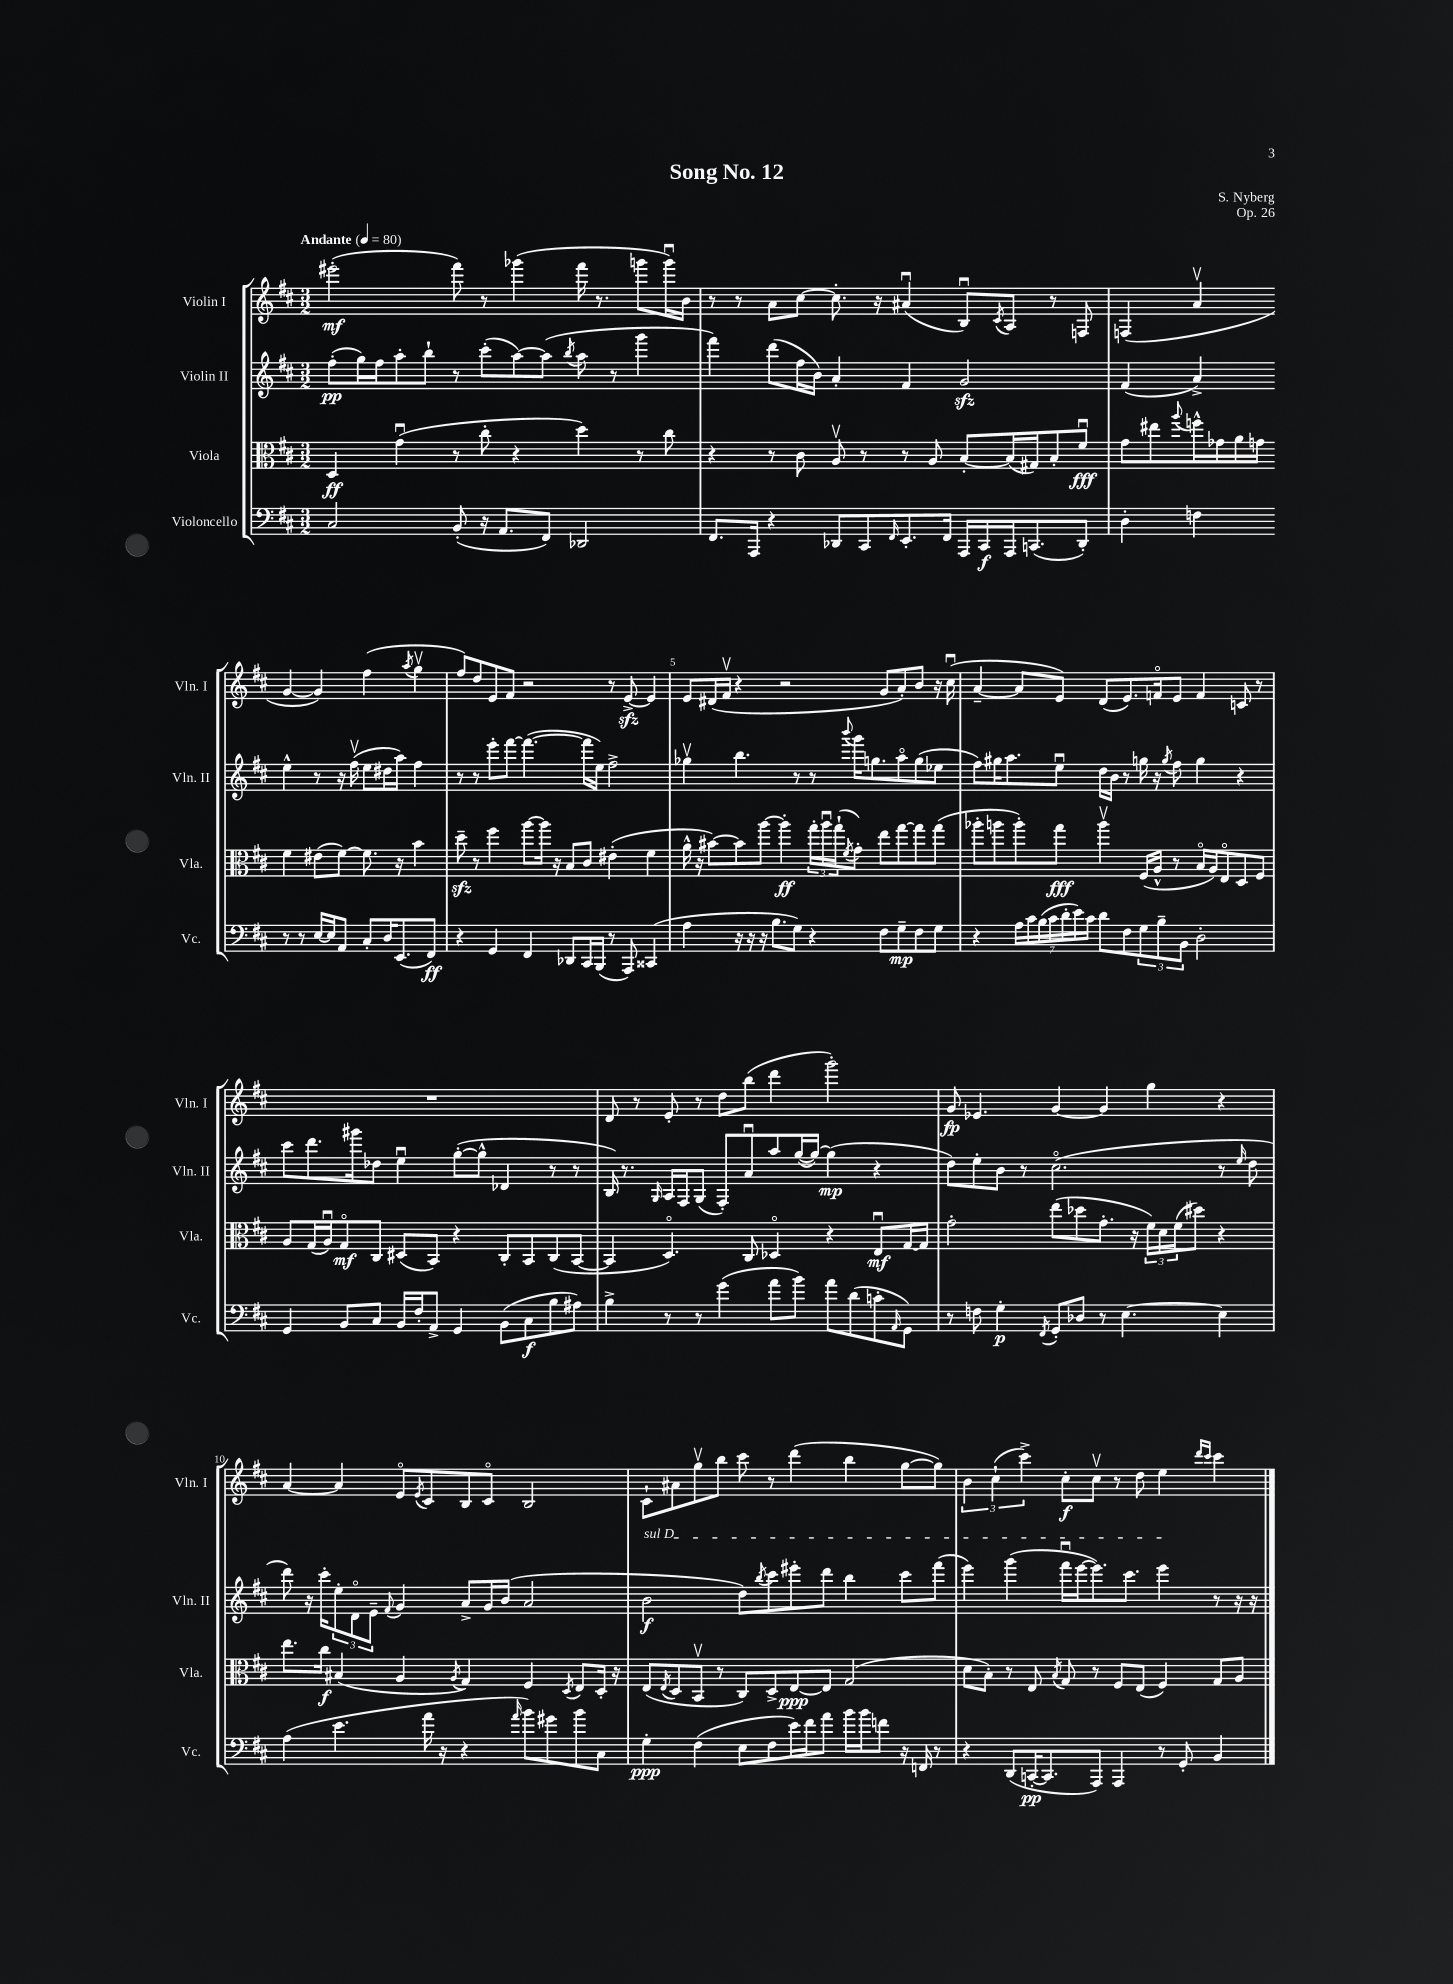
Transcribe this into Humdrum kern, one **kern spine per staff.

**kern	**dynam	**kern	**dynam	**kern	**dynam	**kern	**dynam
*part4	*part4	*part3	*part3	*part2	*part2	*part1	*part1
*staff4	*staff4	*staff3	*staff3	*staff2	*staff2	*staff1	*staff1
*I"Violoncello	*	*I"Viola	*	*I"Violin II	*	*I"Violin I	*
*I'Vc.	*	*I'Vla.	*	*I'Vln. II	*	*I'Vln. I	*
*clefF4	*	*clefC3	*	*clefG2	*	*clefG2	*
*k[f#c#]	*	*k[f#c#]	*	*k[f#c#]	*	*k[f#c#]	*
*M3/2	*	*M3/2	*	*M3/2	*	*M3/2	*
*MM80	*	*MM80	*	*MM80	*	*MM80	*
=1	=1	=1	=1	=1	=1	=1	=1
!	!	!	!	!	!	!LO:TX:a:B:t=Andante	!
2C#/	.	4D/	ff	(8ff#'\L	pp	(2eee#X'\	mf
.	.	.	.	16gg\L)	.	.	.
.	.	.	.	16ff#\J	.	.	.
.	.	(4gu\	.	8aa'\	.	.	.
.	.	.	.	8bb`\J	.	.	.
(8BB'/	.	8r	.	8r	.	8fff#\)	.
16r	.	8cc#'\	.	(8ccc#'\L	.	8r	.
8.AA/L	.	.	.	.	.	.	.
.	.	4r	.	[8aa\)	.	(4ggg-X\	.
8FF#/J)	.	.	.	(8aa\J]	.	.	.
.	.	.	.	8qbb/	.	.	.
2DD-X/	.	4dd\)	.	8aa\	.	16fff#\	.
.	.	.	.	.	.	8.r	.
.	.	.	.	8r	.	.	.
.	.	8r	.	4ggg\	.	8gggn\L	.
.	.	8cc#\	.	.	.	16gggu\L)	.
.	.	.	.	.	.	16b\JJ	.
=2	=2	=2	=2	=2	=2	=2	=2
8.FF#/L	.	4r	.	4fff#\)	.	8r	.
.	.	.	.	.	.	8r	.
16AAA/Jk	.	.	.	.	.	.	.
4r	.	8r	.	(8ddd\L	.	8a\L	.
.	.	8c#\	.	16ff#\L	.	[8cc#\J	.
.	.	.	.	16b\JJ)	.	.	.
8DD-X/L	.	8Av/	.	4a'/	.	8.cc#'\]	.
8CC#/	.	8r	.	.	.	.	.
.	.	.	.	.	.	16r	.
16qqFF#/	.	.	.	.	.	.	.
8.EE'/	.	8r	.	4f#/	.	(4a#Xu/	.
.	.	8A/	.	.	.	.	.
16FF#/Jk	.	.	.	.	.	.	.
16AAA/LL	.	[8B'/L	.	2gzz/	.	8Bu/L)	.
16CC#/	f	.	.	.	.	.	.
.	.	.	.	.	.	8qc#/	.
16AAA/J	.	(16B/L]	.	.	.	8A/J	.
(8.CCn/	.	16G#X/J)	.	.	.	.	.
.	.	8B'/	.	.	.	8r	.
8DD-'/J)	.	8f#u/J	fff	.	.	8Fn/	.
=3	=3	=3	=3	=3	=3	=3	=3
4D'\	.	8g\L	.	(4f#/	.	(4Fn/	.
.	.	8ee#X\	.	.	.	.	.
.	.	8qqaa/	.	.	.	.	.
4Fn\	.	16ffn^^\L	.	4a^/)	.	4av/	.
.	.	16g-X\	.	.	.	.	.
.	.	16a\	.	.	.	.	.
.	.	16gn\JJ	.	.	.	.	.
8r	.	4f#\	.	4ee^^\	.	[4g/	.
8r	.	.	.	.	.	.	.
[16E/LL	.	(8e#X\L	.	8r	.	4g/])	.
16E/J]	.	.	.	.	.	.	.
8AA/J	.	[8f#\J)	.	16r	.	.	.
.	.	.	.	(16ff#v\	.	.	.
8C#'/L	.	8.f#\]	.	8ee\L	.	(4ff#\	.
16D/K	.	.	.	16dd#X\L	.	.	.
(8.EE/	.	16r	.	16aa\JJ)	.	.	.
.	.	.	.	.	.	8qaa/	.
.	.	4b\	.	4ff#\	.	4ggv\	.
8FF#/J)	ff	.	.	.	.	.	.
!!LO:LB:g=z
=4	=4	=4	=4	=4	=4	=4	=4
4r	.	8ddzz~\	.	8r	.	8ff#/L)	.
.	.	8r	.	8r	.	8dd/	.
4GG/	.	4ff#\	.	8eee'\L	.	8e/	.
.	.	.	.	[8fff#\J	.	8f#/J	.
4FF#/	.	[8aa\L	.	(4.fff#\_	.	2r	.
.	.	16aa\Jk]	.	.	.	.	.
.	.	16r	.	.	.	.	.
8DD-X/L	.	8B/L	.	.	.	.	.
16CC#/L	.	8c#/J	.	16fff#\LL]	.	.	.
(16BBB/JJ	.	.	.	16ee\JJ)	.	.	.
8r	.	(4e#X'\	.	2ff#^\	.	8r	.
8AAA/)	.	.	.	.	.	[8ezz^/	.
(4CC##X/	.	4f#\	.	.	.	4e/]	.
=5	=5	=5	=5	=5	=5	=5	=5
4A\	.	16a^^\	.	4gg-Xv\	.	8e/L	.
.	.	16r	.	.	.	.	.
.	.	[8b#X\L)	.	.	.	(16d#X/L	.
.	.	.	.	.	.	16f#v/JJ	.
16r	.	8b#\]	.	4.bb\	.	4r	.
16r	.	.	.	.	.	.	.
16r	.	[8aa\J	.	.	.	.	.
8.B\L	.	.	.	.	.	.	.
.	.	4aa'\]	ff	.	.	2r	.
8G\J)	.	.	.	8r	.	.	.
4r	.	24gg'\LL	.	8r	.	.	.
.	.	24aau\	.	.	.	.	.
.	.	(24gg`\J	.	.	.	.	.
.	.	8qf#/	.	8qqbbb/	.	.	.
.	.	8g'\J)	.	16ggg\KL	.	.	.
.	.	.	.	8.ggn\	.	.	.
8F#\L	.	8ee\L	.	.	.	8g/L	.
8G~\	mp	[8gg\	.	8aa\	.	8a'/)	.
8F#\	.	8gg\]	.	(8gg\	.	8b/J	.
8G\J	.	(8gg\J	.	8ee-X\J	.	16r	.
.	.	.	.	.	.	(16cc#u\	.
=6	=6	=6	=6	=6	=6	=6	=6
4r	.	8aa-X'\L	.	8ff#\L)	.	[4a~/	.
.	.	8aan\	.	16gg#X\K	.	.	.
.	.	.	.	8.aa\	.	.	.
28A\LL	.	8aa'\)	.	.	.	8a/L]	.
28c#\	.	.	.	.	.	.	.
(28B\	.	.	.	.	.	.	.
28c#\	.	.	.	.	.	.	.
.	.	8gg\J	fff	8eeu\J	.	8e/J)	.
28d'\	.	.	.	.	.	.	.
28e\)	.	.	.	.	.	.	.
28c#\JJ	.	.	.	.	.	.	.
8d\L	.	4aav\	.	16dd\LL	.	(8d/L	.
.	.	.	.	16b\JJ	.	.	.
8F#\	.	.	.	8r	.	8.e/)	.
12G\	.	(16F#/LL	.	16ggn\	.	.	.
.	.	16A^^/JJ	.	16r	.	16fn/k	.
12B~\	.	.	.	.	.	.	.
.	.	.	.	8qgg/	.	.	.
.	.	8r	.	8ff#\	.	8e/J	.
12BB\J	.	.	.	.	.	.	.
2D'\	.	16B/LL	.	4gg\	.	4f/	.
.	.	16A/J)	.	.	.	.	.
.	.	8E/	.	.	.	.	.
.	.	8D/	.	4r	.	8cn/	.
.	.	8F#/J	.	.	.	8r	.
!!LO:LB:g=z
=7	=7	=7	=7	=7	=7	=7	=7
4GG/	.	8A/L	.	8ccc#\L	.	1.r	.
.	.	(16G/L	.	8.ddd\	.	.	.
.	.	16Au/J)	.	.	.	.	.
8BB/L	.	8G/	mf	.	.	.	.
.	.	.	.	16ggg#X\k	.	.	.
8C#/J	.	8C#/J	.	8dd-X\J	.	.	.
16BB/LL	.	(8D#X/L	.	4eeu\	.	.	.
16F#'/J	.	.	.	.	.	.	.
8AA^/J	.	8BB/J)	.	.	.	.	.
4GG/	.	4r	.	([8gg'\L	.	.	.
.	.	.	.	8gg^^\J]	.	.	.
(8BB\L	.	8C#'/L	.	4d-X/	.	.	.
8C#\	f	8BB/	.	.	.	.	.
8B\	.	(8C#/	.	8r	.	.	.
8A#X\J)	.	[8BB/J	.	8r	.	.	.
=8	=8	=8	=8	=8	=8	=8	=8
4B^\	.	4BB/]	.	16B/)	.	8d/	.
.	.	.	.	8.r	.	.	.
.	.	.	.	.	.	8r	.
.	.	.	.	16qqG/	.	.	.
8r	.	4.D/)	.	16A/LL	.	8e'/	.
.	.	.	.	16F#/J	.	.	.
8r	.	.	.	(8G/J	.	8r	.
(4g\	.	.	.	8F#'/L)	.	8dd\L	.
.	.	8C#/	.	8au/	.	(8bb\J	.
8a\L	.	4D-X/	.	8aa/	.	4ddd\	.
8b\J)	.	.	.	([16gg/L	.	.	.
.	.	.	.	16gg/JJ_)	.	.	.
8a\L	.	4r	.	(4gg\]	mp	2ggg'\)	.
(8d\	.	.	.	.	.	.	.
8cn'\	.	8Eu/L	mf	4r	.	.	.
16qqAA/	.	.	.	.	.	.	.
8GG\J)	.	[16G/L	.	.	.	.	.
.	.	16G/JJ]	.	.	.	.	.
=9	=9	=9	=9	=9	=9	=9	=9
8r	.	2g'\	.	8dd\L)	.	8g/	fp
8Fn\	.	.	.	8ee'\	.	4.e-X/	.
4G'\	p	.	.	8b\J	.	.	.
.	.	.	.	8r	.	.	.
8qFF#/	.	.	.	.	.	.	.
8GG'/L	.	(8ee\L	.	(2.cc#\	.	[4g/	.
8D-X/J	.	8dd-X\	.	.	.	.	.
8r	.	8.g'\J	.	.	.	4g/]	.
[4.E\	.	.	.	.	.	.	.
.	.	16r	.	.	.	.	.
.	.	24f#\LL)	.	.	.	4gg\	.
.	.	24d\	.	.	.	.	.
.	.	(24f#\J	.	.	.	.	.
.	.	8dd#X\J)	.	.	.	.	.
4E\]	.	4r	.	8r	.	4r	.
.	.	.	.	16qqee/	.	.	.
.	.	.	.	8dd\	.	.	.
!!LO:LB:g=z
=10	=10	=10	=10	=10	=10	=10	=10
(4A\	.	8.ee\L	.	8ddd\)	.	[4a/	.
.	.	.	.	16r	.	.	.
.	.	16cc#\Jk	f	16ccc#'\KL	.	.	.
4.e\	.	(4B#X/	.	12ee'\	.	4a/]	.
.	.	.	.	12d\	.	.	.
.	.	.	.	12e~\J	.	.	.
.	.	.	.	8qqf#/	.	.	.
.	.	4A/	.	4g/	.	8e/L	.
.	.	.	.	.	.	8qe/	.
16a\	.	.	.	.	.	8c#/	.
16r	.	.	.	.	.	.	.
.	.	8qA/	.	.	.	.	.
4r	.	4G/)	.	8a^/L	.	8B/	.
.	.	.	.	16g/L	.	8c#/J	.
.	.	.	.	(16b/JJ	.	.	.
16qqa/	.	.	.	.	.	.	.
8b\L)	.	4F#/	.	2a/	.	2B/	.
8g#X\	.	.	.	.	.	.	.
.	.	8qD/	.	.	.	.	.
8b\	.	8E/L	.	.	.	.	.
8C#\J	.	16D'/Jk	.	.	.	.	.
.	.	16r	.	.	.	.	.
=11	=11	=11	=11	=11	=11	=11	=11
!	!	!	!	!LO:TX:a:i:t=sul D	!	!	!
4G'\	ppp	(8E/L	.	2b\	f	8c#`\L	.
.	.	8qE/	.	.	.	.	.
.	.	8D/	.	.	.	8a#X\	.
(4F#\	.	8BBv/J	.	.	.	8ggv\	.
.	.	8r	.	.	.	8bb\J	.
8E\L	.	8C#/L)	.	8dd\L)	.	8ccc#\	.
.	.	.	.	8qbb/	.	.	.
8F#\	.	8D^/	.	8ccc#\	.	8r	.
16e\L)	.	[8E/	ppp	8eee#X'\	.	(4ddd\	.
16f#\J	.	.	.	.	.	.	.
8a\J	.	8E/J]	.	8ddd\J	.	.	.
16b\LL	.	(2G/	.	4bb\	.	4bb\	.
16b\J	.	.	.	.	.	.	.
8fn\J	.	.	.	.	.	.	.
16r	.	.	.	8ccc#\L	.	[8gg\L	.
16FFn/	.	.	.	.	.	.	.
8r	.	.	.	(8fff#\J	.	8gg\J])	.
=12	=12	=12	=12	=12	=12	=12	=12
4r	.	8d\L	.	4eee\)	.	6b\	.
.	.	8B'\J)	.	.	.	.	.
.	.	.	.	.	.	(6cc#`\	.
(8DD/L	.	8r	.	(4ggg\	.	.	.
.	.	.	.	.	.	6ccc#^\)	.
[16CCn'/K	pp	8E/	.	.	.	.	.
8.CC/]	.	.	.	.	.	.	.
.	.	8qB/	.	.	.	.	.
.	.	8G/	.	16fff#u\LL	.	8cc#'\L	f
.	.	.	.	[16eee\J	.	.	.
8AAA/J)	.	8r	.	8.eee\])	.	8cc#v\J	.
4AAA/	.	8F#/L	.	.	.	8r	.
.	.	.	.	8.ccc#\J	.	.	.
.	.	(8E/J	.	.	.	8dd\	.
8r	.	4F#/)	.	4eee\	.	4ee\	.
8GG'/	.	.	.	.	.	.	.
.	.	.	.	.	.	16qqddd/LL	.
.	.	.	.	.	.	16qqccc#/JJ	.
4BB/	.	8G/L	.	8r	.	4ccc#\	.
.	.	8A/J	.	16r	.	.	.
.	.	.	.	16r	.	.	.
==	==	==	==	==	==	==	==
*-	*-	*-	*-	*-	*-	*-	*-
